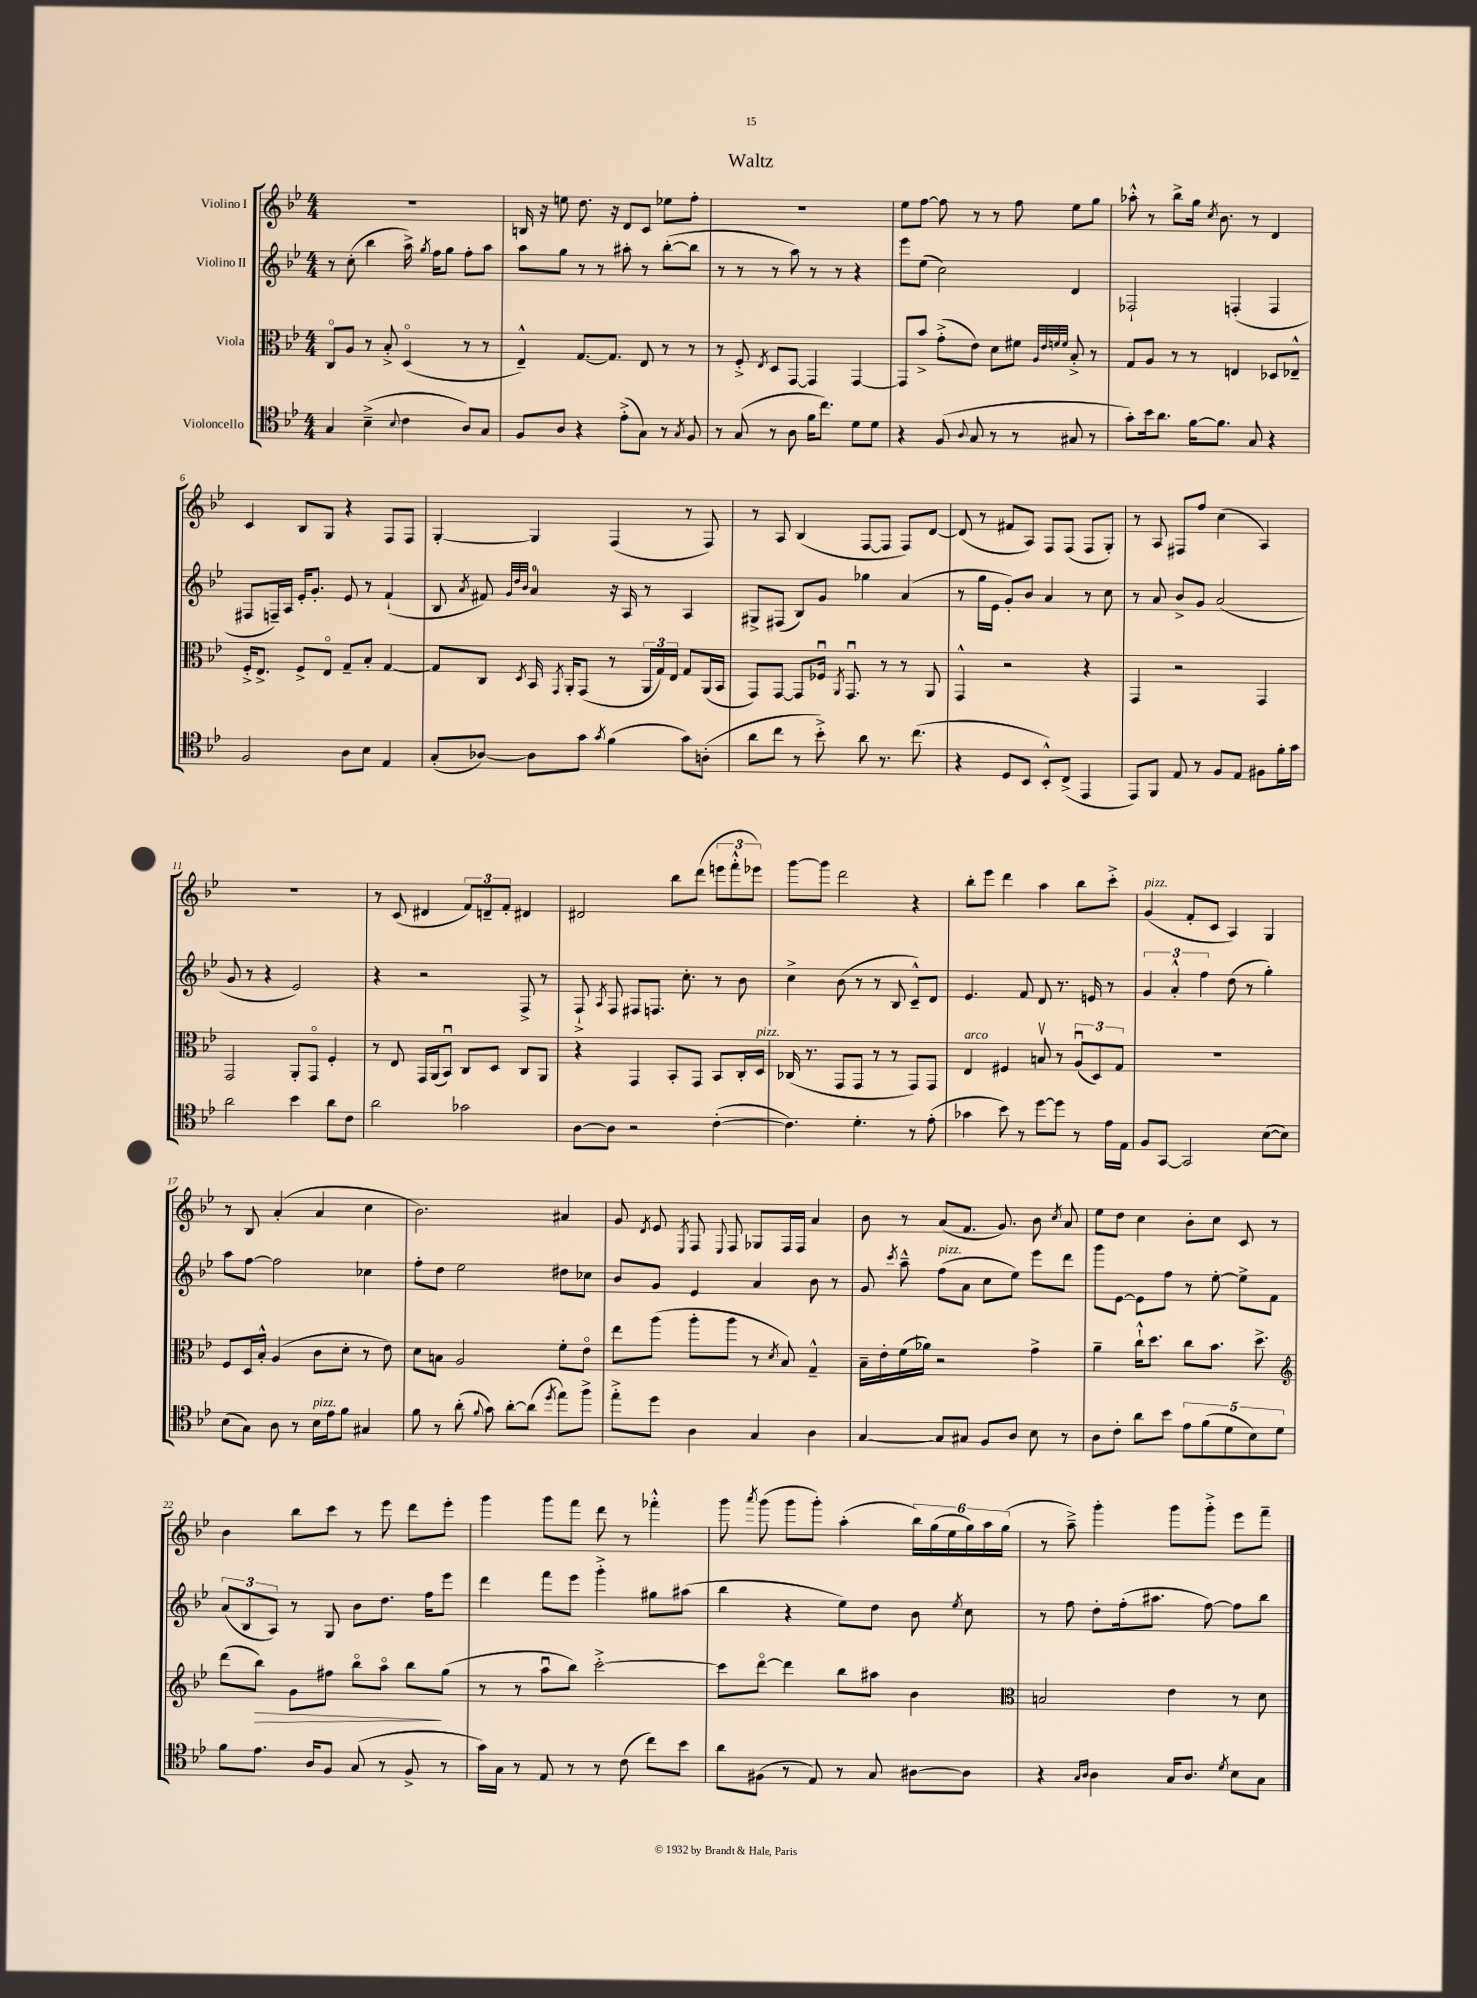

**kern	**kern	**kern	**kern
*staff4	*staff3	*staff2	*staff1
*clefC4	*clefC3	*clefG2	*clefG2
*k[b-e-]	*k[b-e-]	*k[b-e-]	*k[b-e-]
*M4/4	*M4/4	*M4/4	*M4/4
4G	8Co	8r	1r
.	8A	(8cc'	.
(4B-~^	8r	4bb-	.
.	8B-'^	.	.
8qqB-	.	.	.
4c	(4Do	16aa^)	.
.	.	8qgg	.
.	.	16ff	.
.	.	8gg	.
8A)	8r	8ff'	.
8G	8r	8aa	.
=	=	=	=
8F	4E-~^^)	8aa	16B
.	.	.	16r
8A	.	8gg	8ee
4r	[8.G	8r	8.dd
.	.	8r	.
.	8.G]	.	16r
(8e-'^	.	8aa#'	8d
8G)	8E-	8r	8c
8r	8r	([8bb-'	8ee-
8qG	.	.	.
8F	8r	8bb-]	8ff'
=	=	=	=
8r	8r	8r	1r
(8G	8F'^	8r	.
.	8qE-	.	.
8r	8D	8r	.
8A	[8GG	8aa)	.
16f	4GG]	8r	.
8.cc)	.	.	.
.	.	8r	.
8d	[4GG	4r	.
8d	.	.	.
=	=	=	=
4r	8GG]	8eee-	8ee-
.	8b-^	(8ee-	[8ff
(8F	(8g'^	2cc)	8ff]
8qqA	.	.	.
8G	8e-)	.	8r
8r	8d	.	8r
8r	8f#	.	8ff
.	32qqA	.	.
.	32qqe-	.	.
.	32qqf	.	.
.	32qqf	.	.
8G#	8B-'^	4d	8ee-
8r	8r	.	8gg
=	=	=	=
8g')	8G	2F-`	8aa-'^^
16b-	8A	.	8r
8.a	.	.	.
.	8r	.	8bb-^
[16f	8r	.	16gg
.	.	.	8qcc
8.f]	.	.	8.b-
.	4E	(4F'	.
8G	.	.	8r
4r	8D-	4F	4d
.	8E-~^^	.	.
=	=	=	=
2F	16F'^	8F#	4c
.	8.E-^	.	.
.	.	16F~)	.
.	.	16A	.
.	8F^	16e-'	8B-
.	.	8.g'	.
.	8E-o	.	8G
8A	8G~	8e-	4r
8B-	8B-'	8r	.
4E-	[4G	(4f`	8F
.	.	.	8F
=	=	=	=
(8G'	8G]	8B-	[4G'
.	.	8qa	.
[8A-)	8C	8f#)	.
.	.	32qqg	.
.	.	32qqdd	.
.	8qD	32qqb-	.
8A-]	16BB-	4a	4G]
.	8qGG	.	.
.	16AA'	.	.
8g	(8GG	.	.
8qg	.	.	.
(4f	8r	16r	(4F
.	.	16A	.
.	24AA	8r	.
.	24G)	.	.
.	24E-	.	.
8g)	8G	4A	8r
(8A'	(16AA	.	8F)
.	16BB-	.	.
=	=	=	=
8a	8GG)	8G#^	8r
8cc	[8GG	(8F#	8A
8r	8GG]	8B-)	(4B-
8b-'^)	16F-u	8g	.
.	8qAA	.	.
.	8.GGu	.	.
8a	.	4gg-	[8F
8.r	8r	.	8F]
.	8r	(4a	8F)
(8.cc	.	.	.
.	8AA	.	[8d
=	=	=	=
4r	4GG^^	8r	(8d]
.	.	16gg	8r
.	.	16e-	.
8D	2r	8g')	8f#
8BB-	.	8b-	8A)
8BB-'^^)	.	4a	8F
(8C^	.	.	(8F
4EE-	4r	8r	8F
.	.	8cc	8G')
=	=	=	=
8EE-)	4GG	8r	8r
8FF	.	8a	8A
8E-	2r	8b-^	8F#
8r	.	8g	8ff
8F	.	(2a	(4cc
8E-	.	.	.
8F#	4GG	.	4A)
16f'	.	.	.
16g	.	.	.
=	=	=	=
2a	2GG	8g	1r
.	.	8r	.
.	.	4r	.
4b-	8AA'	2e-)	.
.	8GGo	.	.
8a	4F'	.	.
8c	.	.	.
=	=	=	=
2a	8r	4r	8r
.	8E-	.	(8c
.	16GG	2r	4d#
.	(16AA	.	.
.	8BB-u)	.	.
2g-	8C	.	12f)
.	.	.	12d~
.	8D	.	.
.	.	.	12f'
.	8C	8F^	4d#
.	8AA	8r	.
=	=	=	=
[8A	4r	8F`^	2d#
.	.	8qA	.
8A]	.	8F	.
2r	4GG	8F#	.
.	.	8.F	.
.	8BB-'	.	8bb-
.	.	8.cc'	.
.	8GG	.	(8ddd
([4c'	8BB-	8r	12eee
.	.	.	12fff'^^
.	16C'	8b-	.
.	.	.	12eee-)
.	16D	.	.
=	=	=	=
4.c])	(16C-	4cc^	[8ggg
.	8.r	.	.
.	.	.	8ggg]
.	8GG	(8b-	2ddd
4.d'	8GG	8r	.
.	8r	8r	.
.	8r	8B-	.
8r	8GG)	8c~^^)	4r
(8e-'	8GG	8d	.
=	=	=	=
4g-	4E-	4.e-	8bb-'
.	.	.	8eee-
8b-)	4F#	.	4ddd
8r	.	8f	.
[8dd	8Bv	8d	4aa
8dd]	8r	8.r	.
8r	(12Au	.	8bb-
.	.	16e	.
.	12D)	.	.
16e-	.	8r	8ccc'^
.	12G	.	.
16E-	.	.	.
=	=	=	=
8F	1r	6g	(4g
[8GG	.	.	.
.	.	6a'^^	.
2GG]	.	.	8f'
.	.	6ff	.
.	.	.	8c
.	.	(8dd	4A)
.	.	8r	.
([8B-	.	4gg')	4G
8B-])	.	.	.
=	=	=	=
(8B-	8F	8aa	8r
8G)	16D	[8ff	8B-
.	16B-'^^	.	.
8A	(4A	2ff]	(4a'
8r	.	.	.
16B-	8c	.	4a
16e-	.	.	.
8f	8d'	.	.
4G#	8r	4cc-	4cc
.	8e-)	.	.
=	=	=	=
8f	8d	8ff'	2.b-)
8r	8B	8dd	.
(8a'	2A	2ee-	.
8qqf	.	.	.
8g)	.	.	.
[8a'	.	.	.
(8a]	.	.	.
8qdd	.	.	.
8ee-)	8f'	8dd#	4a#
8ff^	8e-o	8cc-	.
=	=	=	=
8ee-'^	8ee-	8b-	8g
.	.	.	8qd
8dd	(8aa	8g	8e-
.	.	.	8qE-
4A	8aa'	4e-	8F
.	.	.	8qqE-
.	8aa	.	8F
4G	8r	4a	8G-
.	8qd	.	.
.	8B-)	.	16F
.	.	.	16F
4A	4G~^^	8b-	4a
.	.	8r	.
=	=	=	=
[4G	16B-~	8g	8b-
.	16e-'	.	.
.	.	8qccc	.
.	(16f	8aa~^^	8r
.	16a-)	.	.
8G]	2r	(8ff	(8a
8G#	.	8a	8.f
8F	.	8cc	.
.	.	.	8.g)
8A	.	8ee-)	.
8B-	4g^	8eee-	8b-
.	.	.	8qcc
8r	.	8ddd	8a
=	=	=	=
8A	4a~	8ggg	8ee-
8c'	.	[8e-	8dd
8a	16cc`^^	8e-]	4cc
.	8.dd	.	.
8b-	.	8ff	.
10e-	8cc	8r	8b-'
(10f	.	.	.
.	8.b-	[8ee-'	8cc
10d	.	.	.
.	.	8ee-^]	8c
10B-)	.	.	.
.	8.dd^	.	.
.	.	8f	8r
10d	.	.	.
=	=	=	=
*	*clefG2	*	*
8f	(8ddd	(12a	4b-
.	.	12B-	.
8.e-	8bb-)	.	.
.	.	12A)	.
.	8g	8r	8bb-
16A	.	.	.
8F	8ff#	8G	8ccc
(8G	8bb-o	8b-	8r
8r	8aao	8.dd	8eee-
8F^	8bb-	.	8ddd
.	.	16ff	.
8r	(8gg	8eee-	8eee-'
=	=	=	=
16g)	8r	4ddd	4ggg
16G	.	.	.
8r	8r	.	.
8E-	8aau	8fff	8ggg
8r	8bb-)	8eee-	8fff
8r	[2ccc'^	4ggg'^	8ddd
(8c	.	.	8r
8cc)	.	8gg#	4fff-'^^
8b-	.	(8aa#	.
=	=	=	=
8a	8ccc]	4bb-	8ggg
.	.	.	8qaaa
(8F#	[8dddo	.	(8ggg
8r	4ddd]	4r	8ggg
8E-)	.	.	8ggg')
8r	8bb-	8ee-)	(4aa'
8G	8aa#	8dd	.
[8A#	4b-	8b-	24bb-)
.	.	.	(24gg
.	.	.	24ee-
.	.	8qee-	.
8A#]	.	8cc	24gg)
.	.	.	24aa
.	.	.	(24gg
=	=	=	=
*	*clefC3	*	*
4r	2B	8r	8r
.	.	8ff	8aa~^)
16qqG	.	.	.
16qqA	.	.	.
4A	.	8dd'	4ggg'
.	.	(16ff'	.
.	.	8.aa#	.
16G	4e-	.	8ggg
8.A	.	.	.
.	.	[8ff)	8ggg'^
8qd	.	.	.
8B-	8r	8ff]	8eee-
8G	8d	8bb-	8fff~
==	==	==	==
*-	*-	*-	*-
